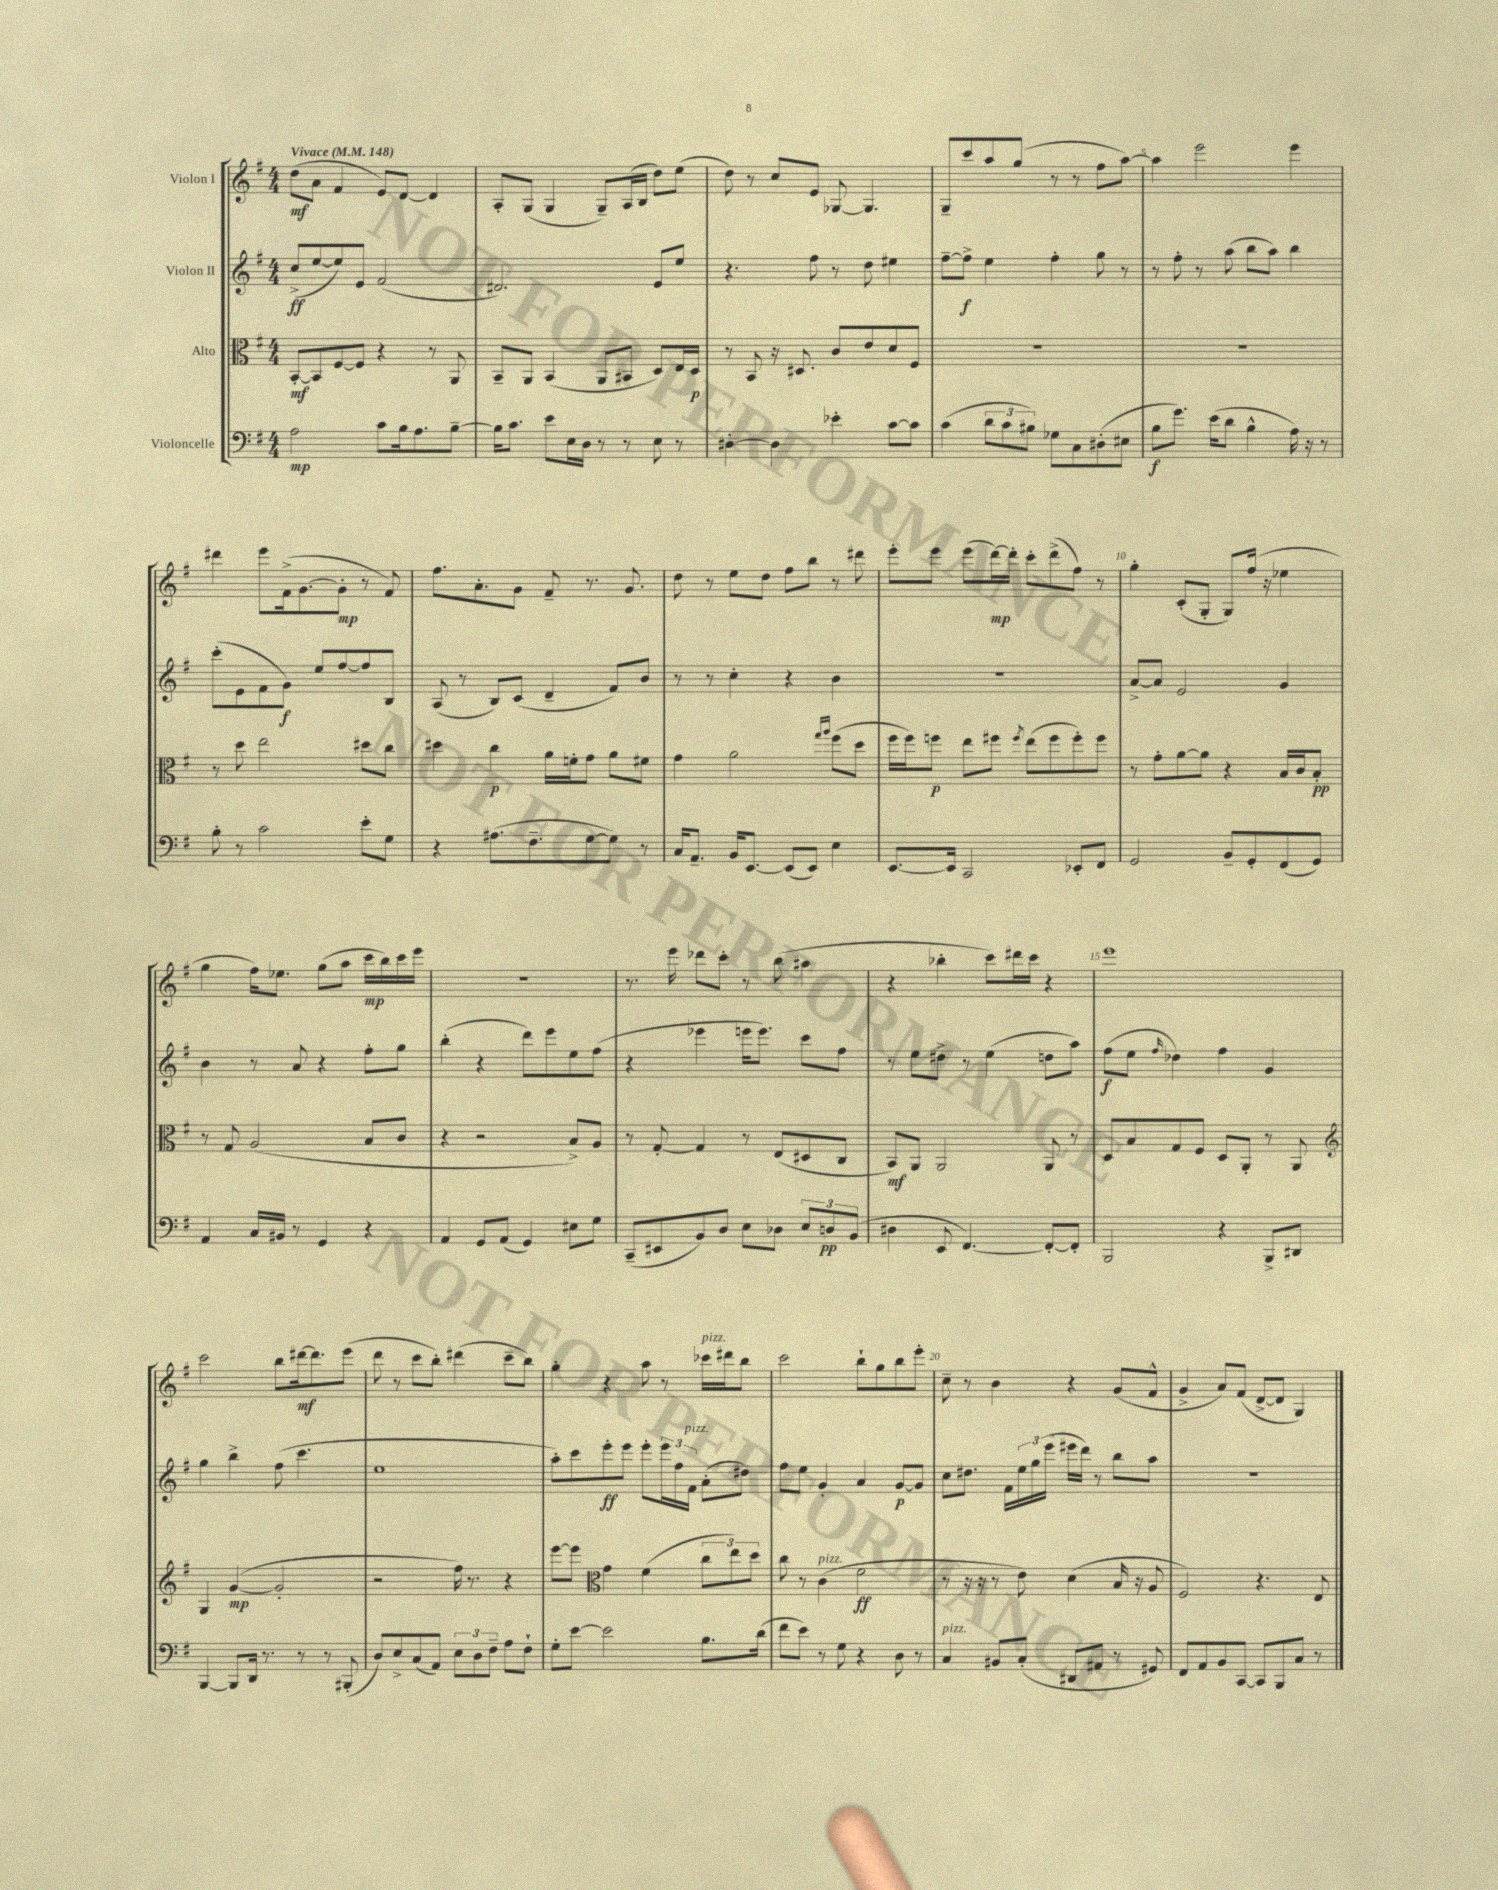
<<
\new StaffGroup <<
\new Staff = "s0" \with { instrumentName = "Violon I" } {
    \clef treble \key g \major \numericTimeSignature \time 4/4 \tempo "Vivace" 4 = 148
    d''8\mf( a'8 fis'4 e'8) d'8~ d'4 |
    a8-. g8( g4 g8--) a16( b16 d''8) e''8( |
    d''8) r8 c''8 e'8 ges8~ ges4. |
    g8-- c'''8 a''8 g''8( r8 r8 fis''8 a''8~) |
    a''4 e'''2 e'''4 |
    dis'''4 e'''8 fis'16->( g'8.~ g'8-.\mp r8 fis'8) |
    fis''8. a'8.-. g'8 fis'8-- r8. g'8. |
    d''8 r8 e''8 d''8 fis''8 b''8 r8 dis'''8 |
    e'''8-. e'''8 e'''8( d'''16~\mp) d'''16-. c'''8-. d'''8->( fis''8) r8 |
    g''4-. c'8-.( g8-. g8) fis''16( r16 ees''4 |
    g''4 fis''16) ees''8. g''8( a''8 c'''16\mp b''16) c'''16 e'''16 |
    r1 |
    r8. e'''16 des'''8 c'''8-. r8 b''8( ais''4 |
    r4 bes''4-. c'''8) dis'''16 c'''16 r4 |
    e'''1 |
    c'''2 b''8 dis'''16~\mf dis'''8. e'''8( |
    d'''8 r8 c'''8 b''8-.) dis'''4( c'''8-- b''8) |
    g''4-. r4 a''8 r8 ces'''16^\markup { \italic "pizz." } dis'''16 b''8 |
    c'''2 b''8-! g''8 b''8 e'''8-. |
    c''8-- r8 b'4 r4 g'8( fis'8-^ |
    g'4-> a'8) fis'8( d'8~-> d'8 g4) \bar "|." |
}
\new Staff = "s1" \with { instrumentName = "Violon II" } {
    \clef treble \key g \major \numericTimeSignature \time 4/4
    c''8->\ff( e''8~ e''8) e'8 fis'2( |
    dis'2.) e'8 e''8 |
    r4. fis''8 r8 d''8 eis''4 |
    fis''8~-- fis''8->\f e''4 fis''4-. g''8 r8 |
    r8 fis''8-. r8 a''8( b''8 a''8) b''4 |
    c'''8-.( e'8 fis'8 g'8\f) e''8 fis''8~ fis''8 b8 |
    a8( r8 b8) c'8( d'4-- fis'8) b'8 |
    r8 r8 c''4-. r4 b'4 |
    r1 |
    a'8~-> a'8 e'2 g'4 |
    b'4 r8 a'8 r4 fis''8-. g''8 |
    b''4-.( r4 d'''8) e'''8 e''8 fis''8( |
    r4 ees'''4 e'''16 e'''8.) c'''8 fis''8 |
    r8 e''8 dis''8-> r8 e''4( d''8 a''8) |
    fis''8\f( e''8 \grace { fis''16 } des''4) fis''4 g'4 |
    g''4 b''4-> fis''8( c'''4. |
    e''1 |
    a''8-.) c'''8 e'''8-.\ff e'''8 e'''8-. \tuplet 3/2 { e'''16 fis''16 fis'16^\markup { \italic "pizz." } } a'8-.( dis''8) |
    fis''8 e''8 g'4-. a'4 g'8~\p g'8 |
    c''8 dis''8. fis'16 \tuplet 3/2 { e''16 g''16 e'''16( } eis'''16 d'''16) r8 b''8 a''8 |
    R1 \bar "|." |
}
\new Staff = "s2" \with { instrumentName = "Alto" } {
    \clef alto \key g \major \numericTimeSignature \time 4/4
    b,8~-.\mf b,8 fis8~ fis8 r4 r8 a,8 |
    b,8-- a,8 b,4( a,8 bis,8 d8) e16 d16\p |
    r8 b,8 r16 dis8. c'8 e'8 d'8 fis8 |
    R1 |
    R1 |
    r8 d''8 e''2 dis''8 c''8 |
    dis''4 c''4\p a'16 f'16-. g'8 a'8 fis'8 |
    g'4 a'2 \grace { g''16 a''16 } fis''8( d''8 |
    fis''16 fis''16) f''8\p e''8 fis''8 \acciaccatura { fis''8 } e''8( fis''8 fis''8-.) fis''8 |
    r8 g'8-. a'8~ a'8 r4 b16 c'16 b8-.\pp |
    r8 g8 a2( b8 c'8 |
    r4 r2 b8->) a8 |
    r8 g8~-. g4 r8 e8( dis8 c8 |
    b,8\mf) a,8 a,2 a,8 r8 |
    d8 b8 g8 fis8 d8 a,8-. r8 a,8 |
    \clef treble g4 g'4~\mp( g'2-. |
    r2 fis''16) r8. r4 |
    e'''8~ e'''8 \clef alto g'4 fis'4( \tuplet 3/2 { c''8 e''8) d''8 } |
    c''8 r8 c'4^\markup { \italic "pizz." }( fis'2\ff |
    r8 r16 r16 r8 e'8) d'4( b16 r16 a8 |
    fis2) r4. e8 \bar "|." |
}
\new Staff = "s3" \with { instrumentName = "Violoncelle" } {
    \clef bass \key g \major \numericTimeSignature \time 4/4
    a2\mp c'8 b16 a8. b8~-- |
    b16 c'8. e'8 e16 d16 r8 r8 e8 r8 |
    dis4~-. dis4 ees'4-. c'8~ c'8 |
    c'4( \tuplet 3/2 { d'8 c'8 bis8) } ges8 c8 dis8-.( eis8 |
    b8\f g'8.) e'16( d'8 b4-^ a16) r16 r8 |
    b8-. r8 c'2 e'8-. g8 |
    r4 ais8.( fis8.-- g8~ g8) r8 |
    c16 a,8.-- b,16 e,8.~ e,8( e,8) e4 |
    e,8.~ e,16 c,2 ees,8-. fis,8 |
    g,2 b,8-- g,8-. fis,8( g,8) |
    a,4 c16 bis,16 r8 g,4 r4 |
    a,4 g,8 a,8( g,4) eis8 g8 |
    c,8--( eis,8 b,8) d8 e8 des8 \tuplet 3/2 { e8 d8\pp b,8( } |
    dis4 e,8 fis,4.~) fis,8~-. fis,8-. |
    b,,2 r4 b,,8-> dis,8 |
    b,,4~ b,,8 d,16 r8. r8 r8 bis,,8-.( |
    d8) e8-> c8( a,8) \tuplet 3/2 { e8 d8 fis8-- } a8 fis8-! |
    g8-. e'8~ e'2 b8. d'16( |
    fis'8 e'8) r8 g8 r4 d8 r8 |
    c4^\markup { \italic "pizz." } bis,8 c8-.( dis,8 ais,8 r8 gis,8) |
    fis,8 a,8 b,8 c,8~ c,8 b,,8 c8 r8 \bar "|." |
}
>>
>>
\layout { \context { \Score \override BarNumber.break-visibility = ##(#f #t #t) barNumberVisibility = #(every-nth-bar-number-visible 5) } }
